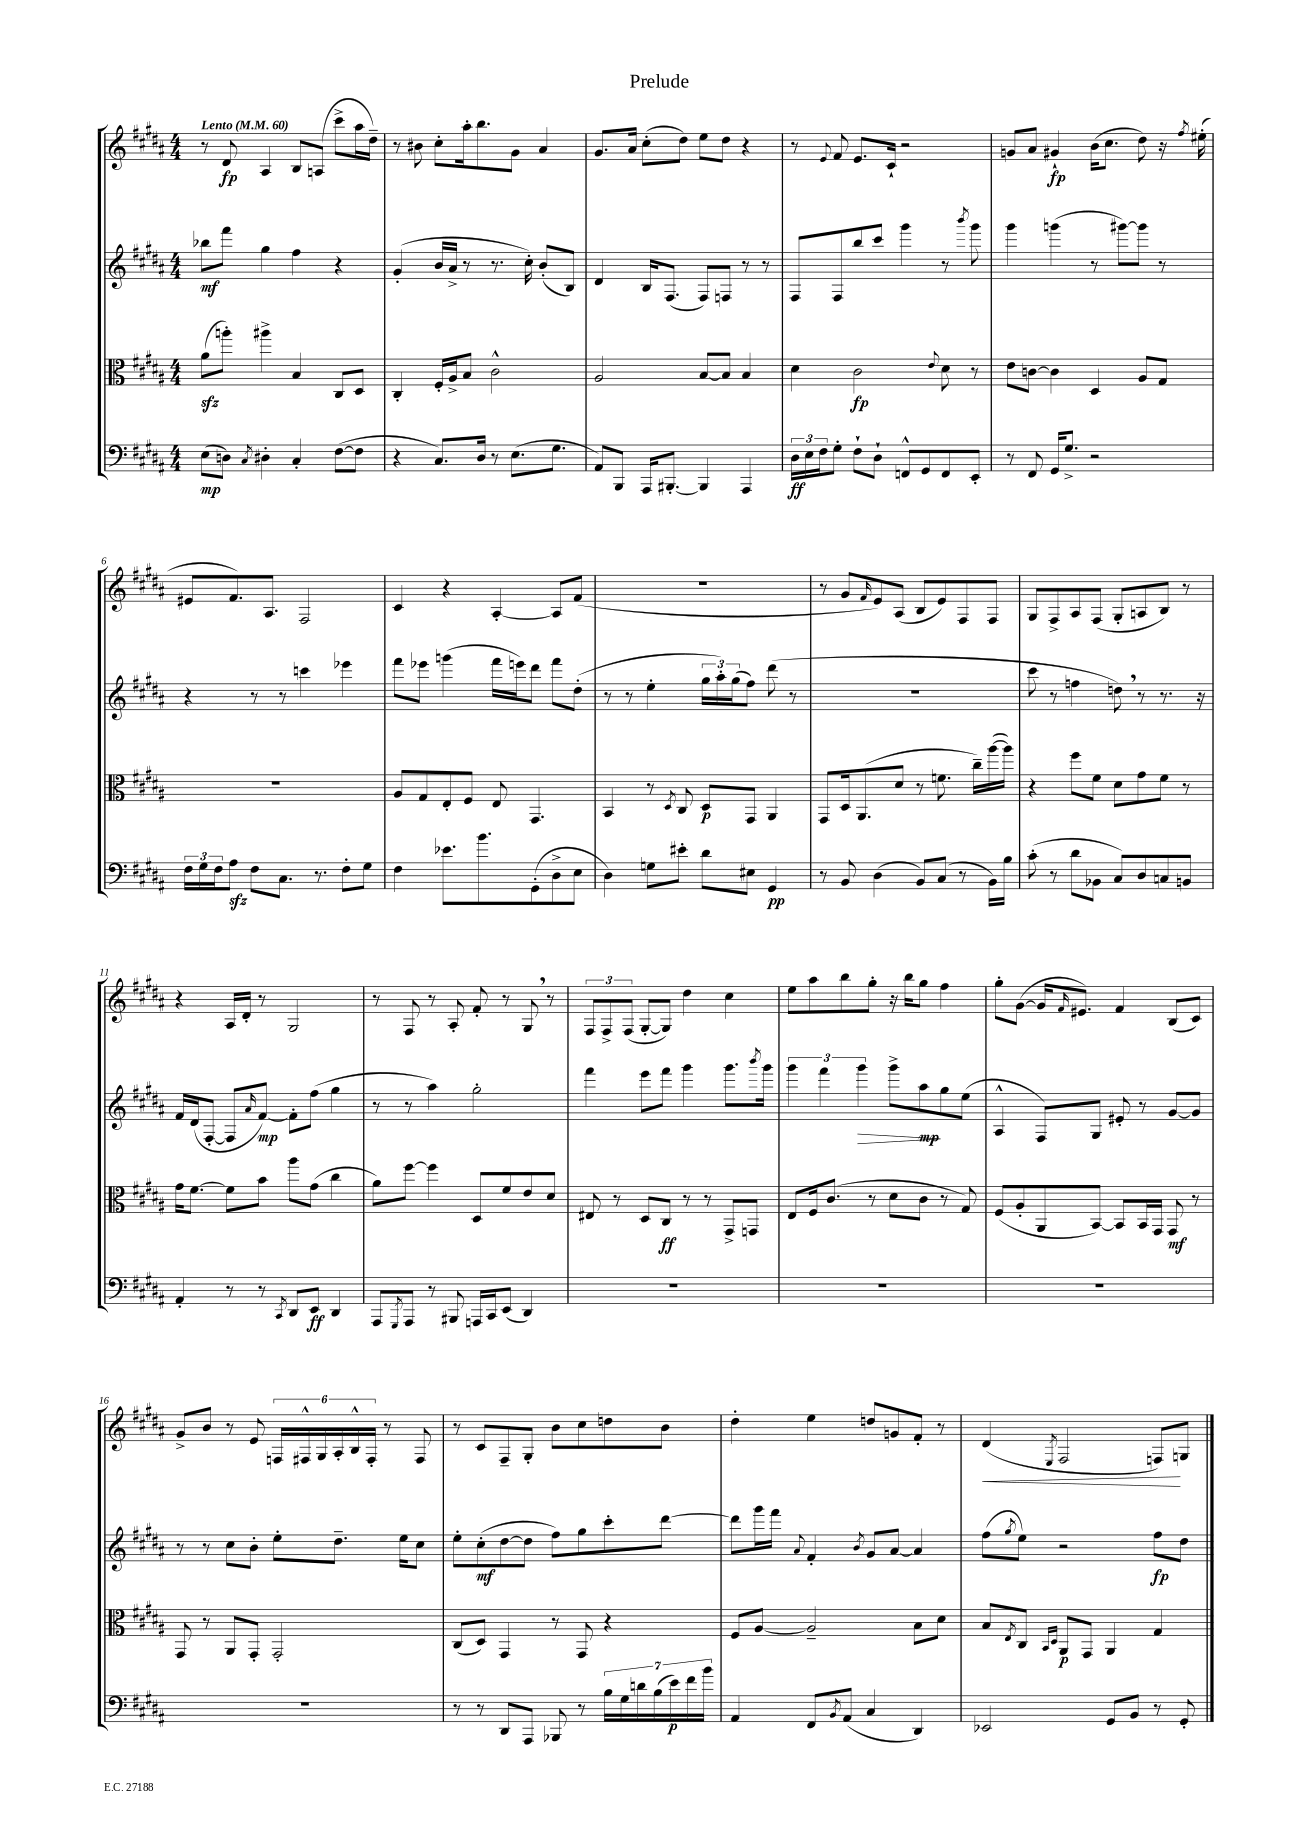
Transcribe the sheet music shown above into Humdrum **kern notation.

**kern	**kern	**kern	**kern
*staff4	*staff3	*staff2	*staff1
*clefF4	*clefC3	*clefG2	*clefG2
*k[f#c#g#d#a#]	*k[f#c#g#d#a#]	*k[f#c#g#d#a#]	*k[f#c#g#d#a#]
*M4/4	*M4/4	*M4/4	*M4/4
*MM60	*MM60	*MM60	*MM60
(8E\L	(8a#\L	8bb-\L	8r
8D\J)	8aa'\J)	8fff#\J	8d#/
8qC#/	.	.	.
4D#'\	4aa#^\	4gg#\	4A#/
4C#'/	4B/	4ff#\	8B/L
.	.	.	(8A/J
([8F#\L	8C#/L	4r	8ccc#^\L
8F#\]J	8D#/J	.	16aa#\L
.	.	.	16dd#~\JJ)
=	=	=	=
4r	4C#'/	(4g#'/	8r
.	.	.	8b#\
8.C#/L)	16F#'/LL	16b/LL	8cc#'\L
.	16A#^/J	16a#^/JJ	.
.	8B/J	8r	16aa#'\k
16D#/Jk	.	.	8.bb\
8r	2c#^^\	8.r	.
(8.E\L	.	.	8g#\J
.	.	16cc#'\)	.
.	.	(8b'/L	4a#/
8.G#\J	.	.	.
.	.	8B/J)	.
=	=	=	=
8AA#/L)	2A#/	4d#/	8.g#/L
8BBB/J	.	.	.
.	.	.	16a#/Jk
16AAA#/LK	.	16B/LK	(8cc#'\L
[8.BBB#'/J	.	(8.F#/J	.
.	.	.	8dd#\J)
4BBB#/]	[8B/L	8F#/L)	8ee\L
.	8B/]J	8F/J	8dd#\J
4AAA#/	4B/	8r	4r
.	.	8r	.
=	=	=	=
24D#\LL	4d#\	8F#/L	8r
24E\	.	.	.
24F#\J	.	.	.
.	.	.	8qqe/
8G#'\J	.	8F#/	8f#/
8F#`\L	2c#\	8bb/	8.e/L
8D#`\J	.	8ccc#/J	.
.	.	.	16c#`/Jk
8FF^^/L	.	4ggg#\	2r
8GG#/	.	.	.
.	8qqe/	.	.
8FF/	8d#\	8r	.
.	.	8qbbb/	.
8EE'/J	8r	8ggg#\	.
=	=	=	=
8r	8e\L	4ggg#\	8g/L
8FF#/	[8c\J	.	8a#/J
16GG#/LK	4c\]	(4ggg\	4g#`/
8.G#^/J	.	.	.
2r	4D#/	8r	(16b\LK
.	.	.	8.cc#\J
.	.	[8ggg#\L)	.
.	8A#/L	8ggg#\]J	8dd#\)
.	8G#/J	8r	16r
.	.	.	8qff#/
.	.	.	(16ee#'\
=	=	=	=
24F#\LL	1r	4r	8e#/L
24G#\	.	.	.
24F#\J	.	.	.
8A#\J	.	.	8.f#/)
8F#\L	.	8r	.
.	.	.	8.A#/J
8.C#\J	.	8r	.
.	.	4ccc\	2F#/
8.r	.	.	.
8F#'\L	.	4eee-\	.
8G#\J	.	.	.
=	=	=	=
4F#\	8A#/L	8fff#\L	4c#/
.	8G#/	8eee-\J	.
8.e-\L	8E'/	(4ggg\	4r
.	8F#/J	.	.
8.b\	.	.	.
.	8E/	16fff#\LL	[4A#'/
.	.	16eee\J)	.
(8GG#'\	4.GG#/	8ddd#\J	.
8D#^\	.	8fff#\L	8A#/]L
8E\J	.	(8dd#'\J	(8f#/J
=	=	=	=
4D#\)	4BB/	8r	1r
.	.	8r	.
8G\L	8r	4ee'\	.
.	8qD#/	.	.
8e#'\J	8C#/	.	.
8d#\L	8D#/L	24gg#\LL	.
.	.	24aa#'\)	.
.	.	(24gg#\J	.
8E#\J	8GG#/J	8ff#\J)	.
4GG#/	4AA#/	(8ddd#\	.
.	.	8r	.
=	=	=	=
8r	8GG#/L	1r	8r
8BB/	16D#/k	.	8g#/L
.	(8.AA#/	.	.
.	.	.	16qqf#/
(4D#\	.	.	8e/)
.	8d#/J	.	(8A#/J
8BB/L)	8r	.	8B/L
(8C#/J	8.f\	.	8e/)
8r	.	.	8F#/
.	16cc#~\LL)	.	.
16BB\LL)	([16aa#\	.	8F#/J
16B\JJ	16aa#\]JJ)	.	.
=	=	=	=
(8c#'\	4r	8ccc#\	8G#/L
8r	.	8r	8F#^/
8d#\L	8ff#\L	4ff\	8A#/
8BB-\J	8f#\J	.	(8F#/J
8C#/L)	8d#\L	8dd\)	8G#'/L
8D#/	8g#\	8r	8A/
8C/	8f#\J	8.r	8B/J)
8BB/J	8r	.	8r
.	.	16r	.
=	=	=	=
4AA#'/	16g#\LK	16f#/LL	4r
.	[8.f#\J	(16d#/J	.
.	.	[8F#'/J	.
8r	8f#\]L	8F#/]L	16A#/LL
.	.	.	16d#'/JJ
.	.	16qqa#/	.
8r	8b\J	[8f#/J)	8r
8qCC#/	.	.	.
8DD#/L	8aa#\L	8f#'\]L	2G#/
8EE/J	(8g#\J	(8ff#\J	.
4DD#/	4cc#\	4gg#\	.
=	=	=	=
8AAA#/L	8a#\L)	8r	8r
8qGGG#/	.	.	.
8AAA#/J	[8ff#\J	8r	8F#/
8r	4ff#\]	4aa#\)	8r
8BBB#/	.	.	8A#'/
16AAA/LL	8D#/L	2gg#'\	8f#'/
16CC#/J	.	.	.
(8EE/J	8f#/	.	8r
4DD#/)	8e/	.	8G#/
.	8d#/J	.	8r
=	=	=	=
1r	8E#/	4fff#\	12F#/L
.	.	.	12F#^/
.	8r	.	.
.	.	.	(12F#/J
.	8D#/L	8eee\L	[8G#'/L
.	8C#/J	8fff#\J	8G#/]J)
.	8r	4ggg#\	4dd#\
.	8r	.	.
.	8GG#^/L	8.ggg#\L	4cc#\
.	8GG/J	.	.
.	.	8qbbb/	.
.	.	16ggg#\Jk	.
=	=	=	=
1r	8E/L	6ggg#\	8ee\L
.	16F#/k	.	8aa#\
.	.	6fff#\	.
.	(8.c#/J	.	.
.	.	.	8bb\
.	.	6ggg#\	.
.	8r	.	8gg#'\J
.	8d#\L	8ggg#^\L	16r
.	.	.	16bb\LK
.	8c#\J	8aa#\	8gg#\J
.	8r	8gg#\	4ff#\
.	8G#/)	(8ee\J	.
=	=	=	=
1r	(8F#/L	4A#^^/	8gg#'\L
.	8A#'/	.	([8g#\J
.	8AA#/	8F#/L)	16g#/]LK
.	.	.	16qqf#/
.	.	.	8.e#/J)
.	[8BB/J)	8G#/J	.
.	8BB/]L	8e#'/	4f#/
.	16BB/L	8r	.
.	16GG#/JJ	.	.
.	8GG#/	[8g#/L	(8B/L
.	8r	8g#/]J	8c#/J)
=	=	=	=
1r	8GG#/	8r	8g#^/L
.	8r	8r	8b/J
.	8AA#/L	8cc#\L	8r
.	8GG#'/J	8b'\J	8e/
.	2GG#'/	8ee'\L	24F/LL
.	.	.	24F#^^/
.	.	.	24G#/
.	.	8.dd#~\J	24A#'/
.	.	.	24B^^/
.	.	.	24F#'/JJ
.	.	.	8r
.	.	16ee\LK	.
.	.	8cc#\J	8F#/
=	=	=	=
8r	(8C#/L	8ee'\L	8r
8r	8D#/J)	(8cc#'\	8c#/L
8DD#/L	4GG#/	[8dd#\	8F#~/
8AAA#/J	.	8dd#\]J	8G#'/J
8BBB-/	8r	8ff#\L)	8b\L
8r	8GG#/	8gg#\	8cc#\
28B\LL	4r	8ccc#'\	8dd\
28G#\	.	.	.
28d\	.	.	.
(28B\	.	.	.
.	.	[8ddd#\J	8b\J
28e\)	.	.	.
28f#\	.	.	.
28b\JJ	.	.	.
=	=	=	=
4AA#/	8F#/L	8ddd#\]L	4dd#'\
.	[8A#/J	16ggg#\L	.
.	.	16fff#\JJ	.
.	.	8qqa#/	.
8FF#/L	2A#~/]	4f#'/	4ee\
8qBB/	.	.	.
(8AA#/J	.	.	.
.	.	8qb/	.
4C#/	.	8g#/L	8dd/L
.	.	[8a#/J	8g/
4DD#/)	8B\L	4a#/]	8f#'/J
.	8d#\J	.	8r
=	=	=	=
2EE-/	8B/L	(8ff#\L	(4d#/
.	8qE/	8qgg#/	.
.	8C#/J	8ee\J)	.
.	16qqBB/LL	.	.
.	16qqD#/JJ	.	8qE/
.	8AA#/L	2r	2F#/
.	8GG#/J	.	.
8GG#/L	4AA#/	.	.
8BB/J	.	.	.
8r	4G#/	8ff#\L	8F/L)
8GG#'/	.	8dd#\J	8G/J
==	==	==	==
*-	*-	*-	*-
